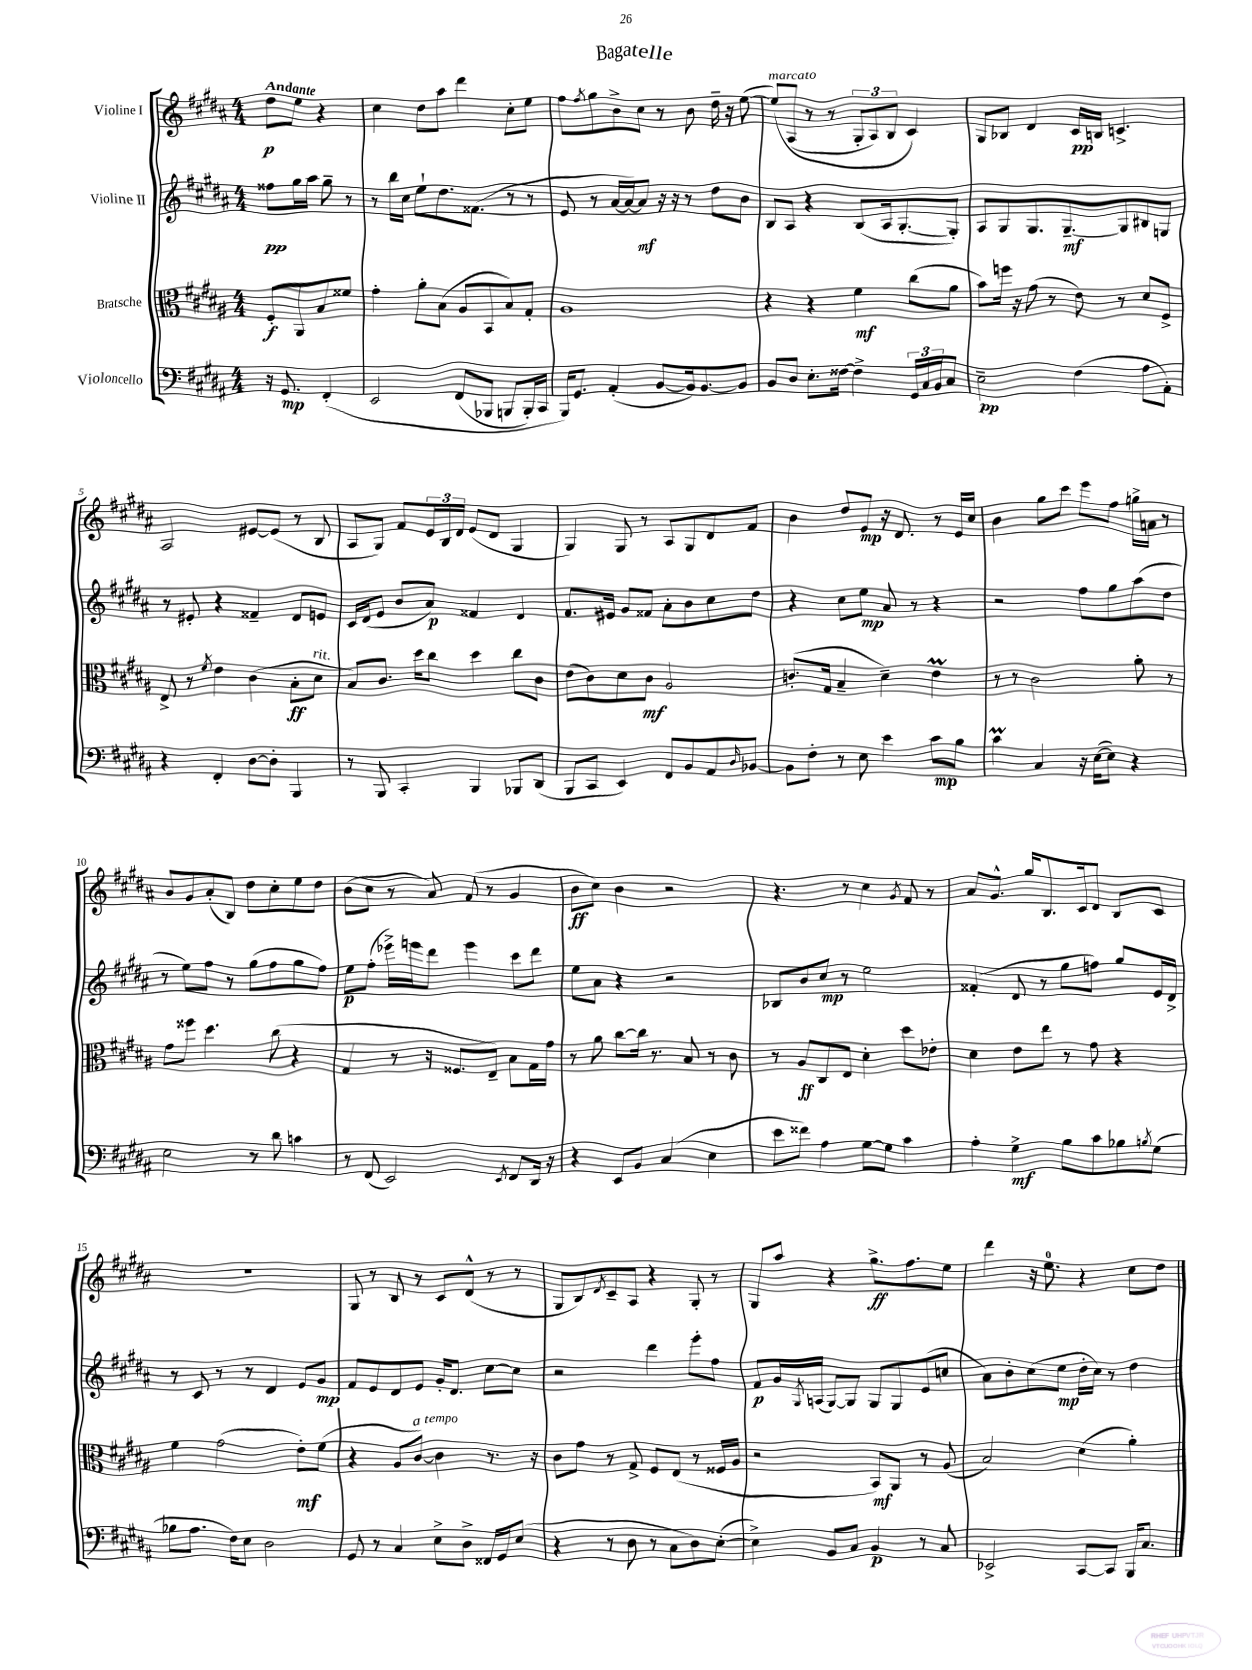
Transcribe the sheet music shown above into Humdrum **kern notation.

**kern	**kern	**kern	**kern
*staff4	*staff3	*staff2	*staff1
*clefF4	*clefC3	*clefG2	*clefG2
*k[f#c#g#d#a#]	*k[f#c#g#d#a#]	*k[f#c#g#d#a#]	*k[f#c#g#d#a#]
*M4/4	*M4/4	*M4/4	*M4/4
16r	8F#'	8ff##	8dd#
8.GG#	.	.	.
.	8AA#	16gg#	8ee
.	.	16aa#	.
&(4FF#'	8B	8gg#~	4r
.	8f##	8r	.
=	=	=	=
2EE	4g#'	8r	4cc#
.	.	16bb	.
.	.	16cc#	.
.	8a#'	8ee`	8dd#
.	(8B	8.dd#	8aa#
(8FF#	8A#	.	4ddd#
.	.	(8.f##	.
8BBB-	8BB	.	.
8BBB	8B)	8r	8cc#'
16BBB')	8G#'	8r	8ee
16CC#	.	.	.
=	=	=	=
16BBB&)	1A#	8e	8ff#
8.GG#	.	.	.
.	.	.	8qff#
.	.	8r	8gg#
(4AA#'	.	[16a#	8b^
.	.	16a#_)	.
.	.	8a#]	8cc#
[8BB	.	16r	8r
.	.	16r	.
16BB])	.	8r	8b
[8.BB	.	.	.
.	.	8dd#	16dd#~
.	.	.	16r
8BB]	.	8b	([8ee
=	=	=	=
8BB	4r	8B	&(8ee])
8D#	.	8A#	(8A#
8.E'	4r	4r	8r
.	.	.	8r
[16F##	.	.	.
4F##^]	4f#	(8B	12G#'
.	.	.	12A#)
.	.	16A#	.
.	.	.	12B
.	.	[8.G#'	.
24GG#	(8cc#	.	4c#&)
24C#	.	.	.
24BB	.	.	.
8C#	8a#	8G#'])	.
=	=	=	=
2E~	8b)	8A#	8G#
.	16ff	8G#	8B-
.	16r	.	.
.	(8g#	8.G#	4d#
.	8r	.	.
.	.	[8.G#~	.
(4F#	8e)	.	16c#
.	.	.	16B
.	8r	8G#]	4.c^
8A#	8d#	8B#	.
8AA#')	8F#^	8G	.
=	=	=	=
4r	8E^	8r	2A#
.	8r	8e#'	.
.	8qf#	.	.
4FF#'	4e	4r	.
[8D#	(4c#	4f##~	[8e#
8D#']	.	.	(8e#]
4BBB	8B'	8d#	8r
.	8d#	8e	8B
=	=	=	=
8r	8B)	16c#	8A#
.	.	(16d#	.
8BBB	8.c#	8e	8G#)
4CC#'	.	8b	8f#
.	16dd#	.	.
.	8cc#	8a#)	24e
.	.	.	24B
.	.	.	24d#
4BBB	4dd#	4f##	(8e
.	.	.	8d#
8BBB-	8cc#	4d#	4G#
(8DD#	8c#	.	.
=	=	=	=
8BBB	(8e	8.f#	4G#)
8CC#	8c#)	.	.
.	.	16e#	.
4EE)	8d#	8g#	8G#
.	8c#	8f##	8r
8FF#	2A#	8a#'	8A#
8BB	.	8b	8G#
8AA#	.	8cc#	8d#
16qqD#	.	.	.
[8BB-	.	8dd#	8f#
=	=	=	=
8BB-]	(8.c'	4r	4b
8F#'	.	.	.
.	16G#	.	.
8r	4B~	8cc#	8dd#
8E	.	8ee	8e
4e	4d#~)	8a#	16r
.	.	.	8.d#
.	.	8r	.
8c#	4e	4r	8r
8B	.	.	16e
.	.	.	16cc#
=	=	=	=
4c#	8r	2r	4b
.	8r	.	.
4C#	2c#	.	8gg#
.	.	.	8ccc#
16r	.	8ff#	8eee
([16E	.	.	.
8E])	.	8gg#	8ff#
4r	8a#'	(8aa#	16gg^
.	.	.	16a
.	8r	8dd#	8r
=	=	=	=
2E	8g#	8r	8b
.	8ff##	8ee)	8g#
.	4.dd#	8ff#	(8a#'
.	.	8r	8B)
8r	.	(8gg#	8dd#
8d#	(8cc#	8ff#	8cc#'
4c	4r	8gg#	8ee
.	.	8ff#)	8dd#
=	=	=	=
8r	4G#	8ee	(8b
(8FF#	.	(8ff#'	8cc#
2EE)	8r	16eee-^)	8r
.	.	16eee	.
.	16r	8ddd#	8a#)
.	8.F##	.	.
.	.	4eee	(8f#
.	8E~)	.	8r
8qEE	.	.	.
8FF#	8B	8ccc#	4g#
16DD#	16G#	8ddd#	.
16r	16g#	.	.
=	=	=	=
4r	8r	8ee	8b
.	8a#	8a#	8cc#)
8EE	[8cc#	4r	4b
8BB	16cc#]	.	.
.	8.r	.	.
(4C#	.	2r	2r
.	8B	.	.
4E	8r	.	.
.	8c#	.	.
=	=	=	=
8e	8r	8B-	4.r
8f##)	8A#	8b	.
4A#	8C#	8cc#	.
.	8E	8r	8r
[8G#	4d#'	2ee	4cc#
8G#]	.	.	.
.	.	.	8qg#
4c#	8dd#	.	8f#
.	8e-'	.	8r
=	=	=	=
4A#'	4d#	(4f##'	8a#
.	.	.	8.g#^^
4G#^	8e	8d#	.
.	.	.	16gg#
.	8ee	8r	8.B
8B	8r	8gg#	.
.	.	.	16c#
8c#	8g#	8ff)	8d#
8B-	4r	8gg#	8B
8qB	.	.	.
(8G#	.	16e	8c#
.	.	16d#^	.
=	=	=	=
8B-	4f#	8r	1r
8.A#	.	8c#	.
.	(2g#	8r	.
16F#)	.	.	.
8E	.	8r	.
2D#	.	4d#	.
.	8e')	8e	.
.	(8f#	8g#	.
=	=	=	=
8GG#	4r	8f#	8G#
8r	.	8e	8r
4C#	8A#	8d#	8B
.	[8c#)	8e	8r
8E^	4c#]	16g#'	8c#
.	.	8.d#	.
8D#^	.	.	(8d#^^
16FF##	8.r	[8cc#	8r
16GG#	.	.	.
(8E	.	8cc#]	8r
.	16r	.	.
=	=	=	=
4r	8c#	2r	8G#
.	8g#	.	8B)
.	.	.	8qd#
8r	8r	.	8c#~
8D#	8G#^	.	8A#
8r	8F#	4ddd#	4r
8C#	(8E	.	.
8D#)	8r	8eee'	8G#'
([8E'	16F##	8ff#	8r
.	16A#	.	.
=	=	=	=
4E^])	2r	8f#	8G#
.	.	16g#	8aa#
.	.	8qG#	.
.	.	(16A	.
8BB	.	[8G#)	4r
8C#	.	8G#]	.
4BB	8BB)	8G#	8.gg#^
.	8AA#	8G#	.
.	.	.	8.ff#
8r	8r	(8e	.
8C#	(8A#	8cc	8ee
=	=	=	=
2EE-^	2B)	8a#)	4ddd#
.	.	8b'	.
.	.	(8cc#	16r
.	.	.	8.ee
.	.	8ee	.
[8CC#	(4d#	16dd#'	4r
.	.	16cc#)	.
8CC#]	.	8r	.
16BBB	4a#')	4dd#	8cc#
8.C#	.	.	.
.	.	.	8dd#
==	==	==	==
*-	*-	*-	*-
